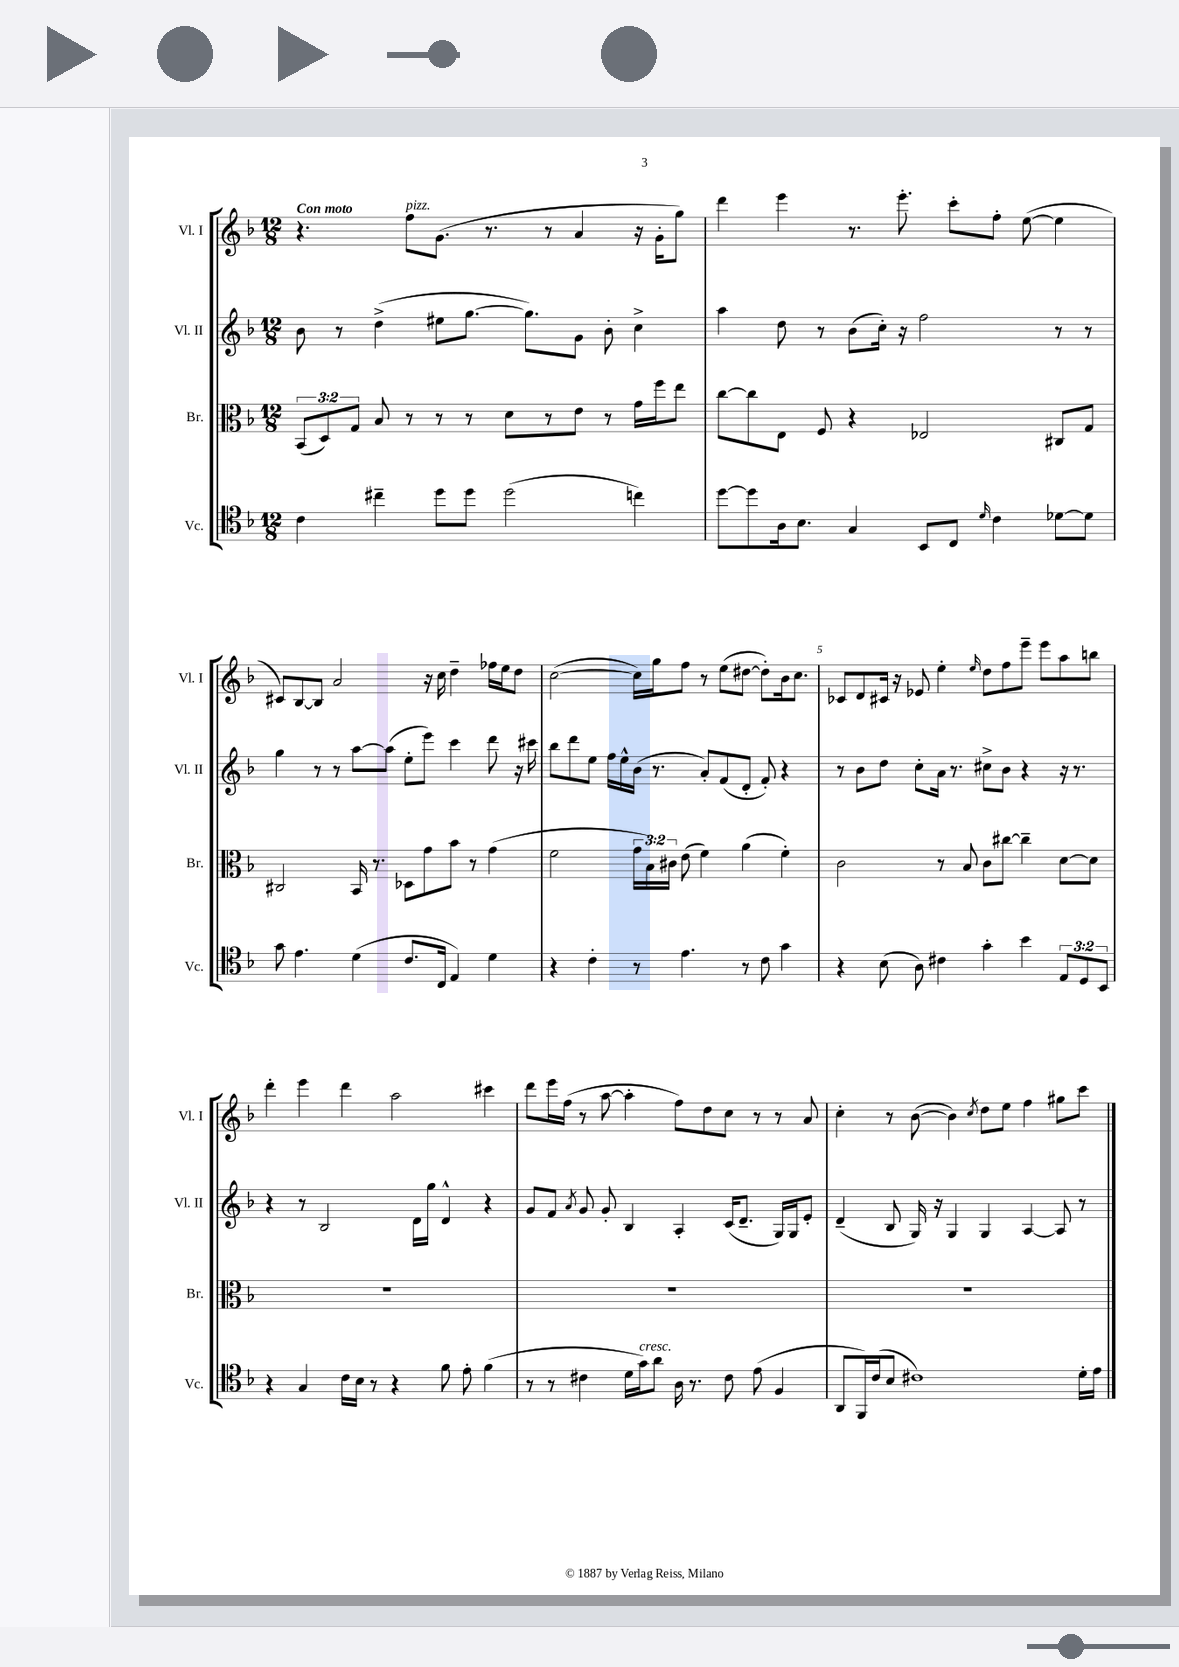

**kern	**kern	**kern	**kern
*part4	*part3	*part2	*part1
*staff4	*staff3	*staff2	*staff1
*I"Vc.	*I"Br.	*I"Vl. II	*I"Vl. I
*I'Vc.	*I'Br.	*I'Vl. II	*I'Vl. I
*clefC4	*clefC3	*clefG2	*clefG2
*k[b-]	*k[b-]	*k[b-]	*k[b-]
*M12/8	*M12/8	*M12/8	*M12/8
=1	=1	=1	=1
!	!	!	!LO:TX:a:B:t=Con moto
4c\	(12BB-/L	8b-\	4.r
.	12D/)	.	.
.	.	8r	.
.	12G/J	.	.
4cc#X~\	8B-/	(4dd^\	.
!	!	!	!LO:TX:a:i:t=pizz.
.	8r	.	8ff\L
8dd\L	8r	8ee#X\L	(8.g\J
8dd\J	8r	[8.gg\J	.
.	.	.	8.r
(2dd\	8d\L	.	.
.	.	8.gg\L])	.
.	8r	.	8r
.	8e\J	8g\J	4a/
.	8r	8b-'\	.
4ccn\)	16g\LL	4cc^\	16r
.	16ff\J	.	16g'\KL
.	8ee\J	.	8gg\J)
=2	=2	=2	=2
[8dd\L	[8cc\L	4aa\	4ddd\
8dd\]	8cc\]	.	.
16A\k	8E\J	8dd\	4eee\
8.B-\J	.	.	.
.	8F/	8r	.
4G/	4r	(8b-\L	8.r
.	.	16cc'\Jk)	.
.	.	16r	8.eee'\
8BB-/L	2E-X/	2ff\	.
8C/J	.	.	8ccc'\L
16qqd/	.	.	.
4c\	.	.	8ff'\J
.	.	.	([8ee\
[8d-X\L	8C#X/L	8r	4ee\]
8d-\J]	8G/J	8r	.
!!LO:LB:g=z
=3	=3	=3	=3
8g\	2C#X/	4gg\	8c#X/L)
4.e\	.	.	[8B-/
.	.	8r	8B-/J]
.	.	8r	2a/
(4d\	16BB-/	[8aa\L	.
.	8.r	.	.
.	.	(8aa\J]	.
8.c/L	8D-X\L	8ee'\L	.
.	8g\	8eee\J)	16r
16C/Jk	.	.	16cc\
4E/)	8b-\J	4ccc\	4dd~\
.	8r	.	.
4d\	(4g\	8ddd\	16ff-X\LL
.	.	.	16ee\J
.	.	16r	8dd\J
.	.	16ccc#X\	.
=4	=4	=4	=4
4r	2f\	8bb-\L	([2cc\
.	.	8ddd\	.
4c'\	.	8ee\J	.
.	.	16ff\LL	.
.	.	16ee^^\	.
8r	24g\LL	(16b-\JJ	16cc\LL])
.	24B-\)	.	.
.	.	8.r	16gg\J
.	24c#X\JJ	.	.
4.e\	(8e\	.	8ff\J
.	4f\)	8a'/L)	8r
.	.	(8f/	(8ee\L
8r	(4a\	8d'/J	[8dd#X\J
8c\	.	8f'/)	8dd#'\L])
4g\	4f'\)	4r	16b-\k
.	.	.	8.cc\J
=5	=5	=5	=5
4r	2c\	8r	8c-X/L
.	.	8b-\L	8d/
(8B-\	.	8dd\J	16c#X/Jk
.	.	.	16r
8A\)	.	8cc'\L	8e-X/
4c#X\	8r	16a\Jk	4ee'\
.	.	8.r	.
.	8B-/	.	.
.	.	.	16qqee/
4g'\	8c\L	8cc#X^\L	8dd\L
.	[8cc#X\J	8b-\J	8ff\
4b-\	4cc#~\]	4r	8eee~\J
.	.	.	8eee\L
12E/L	[8d\L	16r	8aa\
.	.	8.r	.
12D/	.	.	.
.	8d\J]	.	8bbn\J
12BB-/J	.	.	.
!!LO:LB:g=z
=6	=6	=6	=6
4r	1.r	4r	4ddd'\
4G/	.	8r	4eee\
.	.	2B-/	.
16c\LL	.	.	4ddd\
16B-\JJ	.	.	.
8r	.	.	.
4r	.	.	2aa\
.	.	16d\LL	.
.	.	16gg\JJ	.
8f\	.	4d^^/	.
8e'\	.	.	.
(4f\	.	4r	4ccc#X\
=7	=7	=7	=7
8r	1.r	8g/L	8ddd\L
8r	.	8f/J	16eee\L
.	.	.	(16ff\JJ
.	.	8qa/	.
4c#X\	.	8g/	8r
.	.	8g'/	[8aa\
16d\LL	.	4B-/	4aa'\]
!LO:TX:a:i:t=cresc.	!	!	!
16g\J)	.	.	.
8a\J	.	.	.
16A\	.	4A'/	8ff\L)
8.r	.	.	.
.	.	.	8dd\
8c#\	.	(16c/KL	8cc\J
.	.	8.d~/J	.
(8e\	.	.	8r
4F/	.	16G/LL)	8r
.	.	16G/J	.
.	.	8e'/J	8a/
=8	=8	=8	=8
8AA/L	1.r	(4d~/	4cc'\
16FF/L)	.	.	.
(16c/J	.	.	.
8B-/J	.	8B-/	8r
1c#X)	.	16G/)	([8b-\
.	.	16r	.
.	.	4G/	4b-\])
.	.	.	8qcc/
.	.	4G/	8dd\L
.	.	.	8ee\J
.	.	[4A/	4ff\
.	.	8A/]	8gg#X\L
16d'\LL	.	8r	8ccc\J
16e\JJ	.	.	.
==	==	==	==
*-	*-	*-	*-
